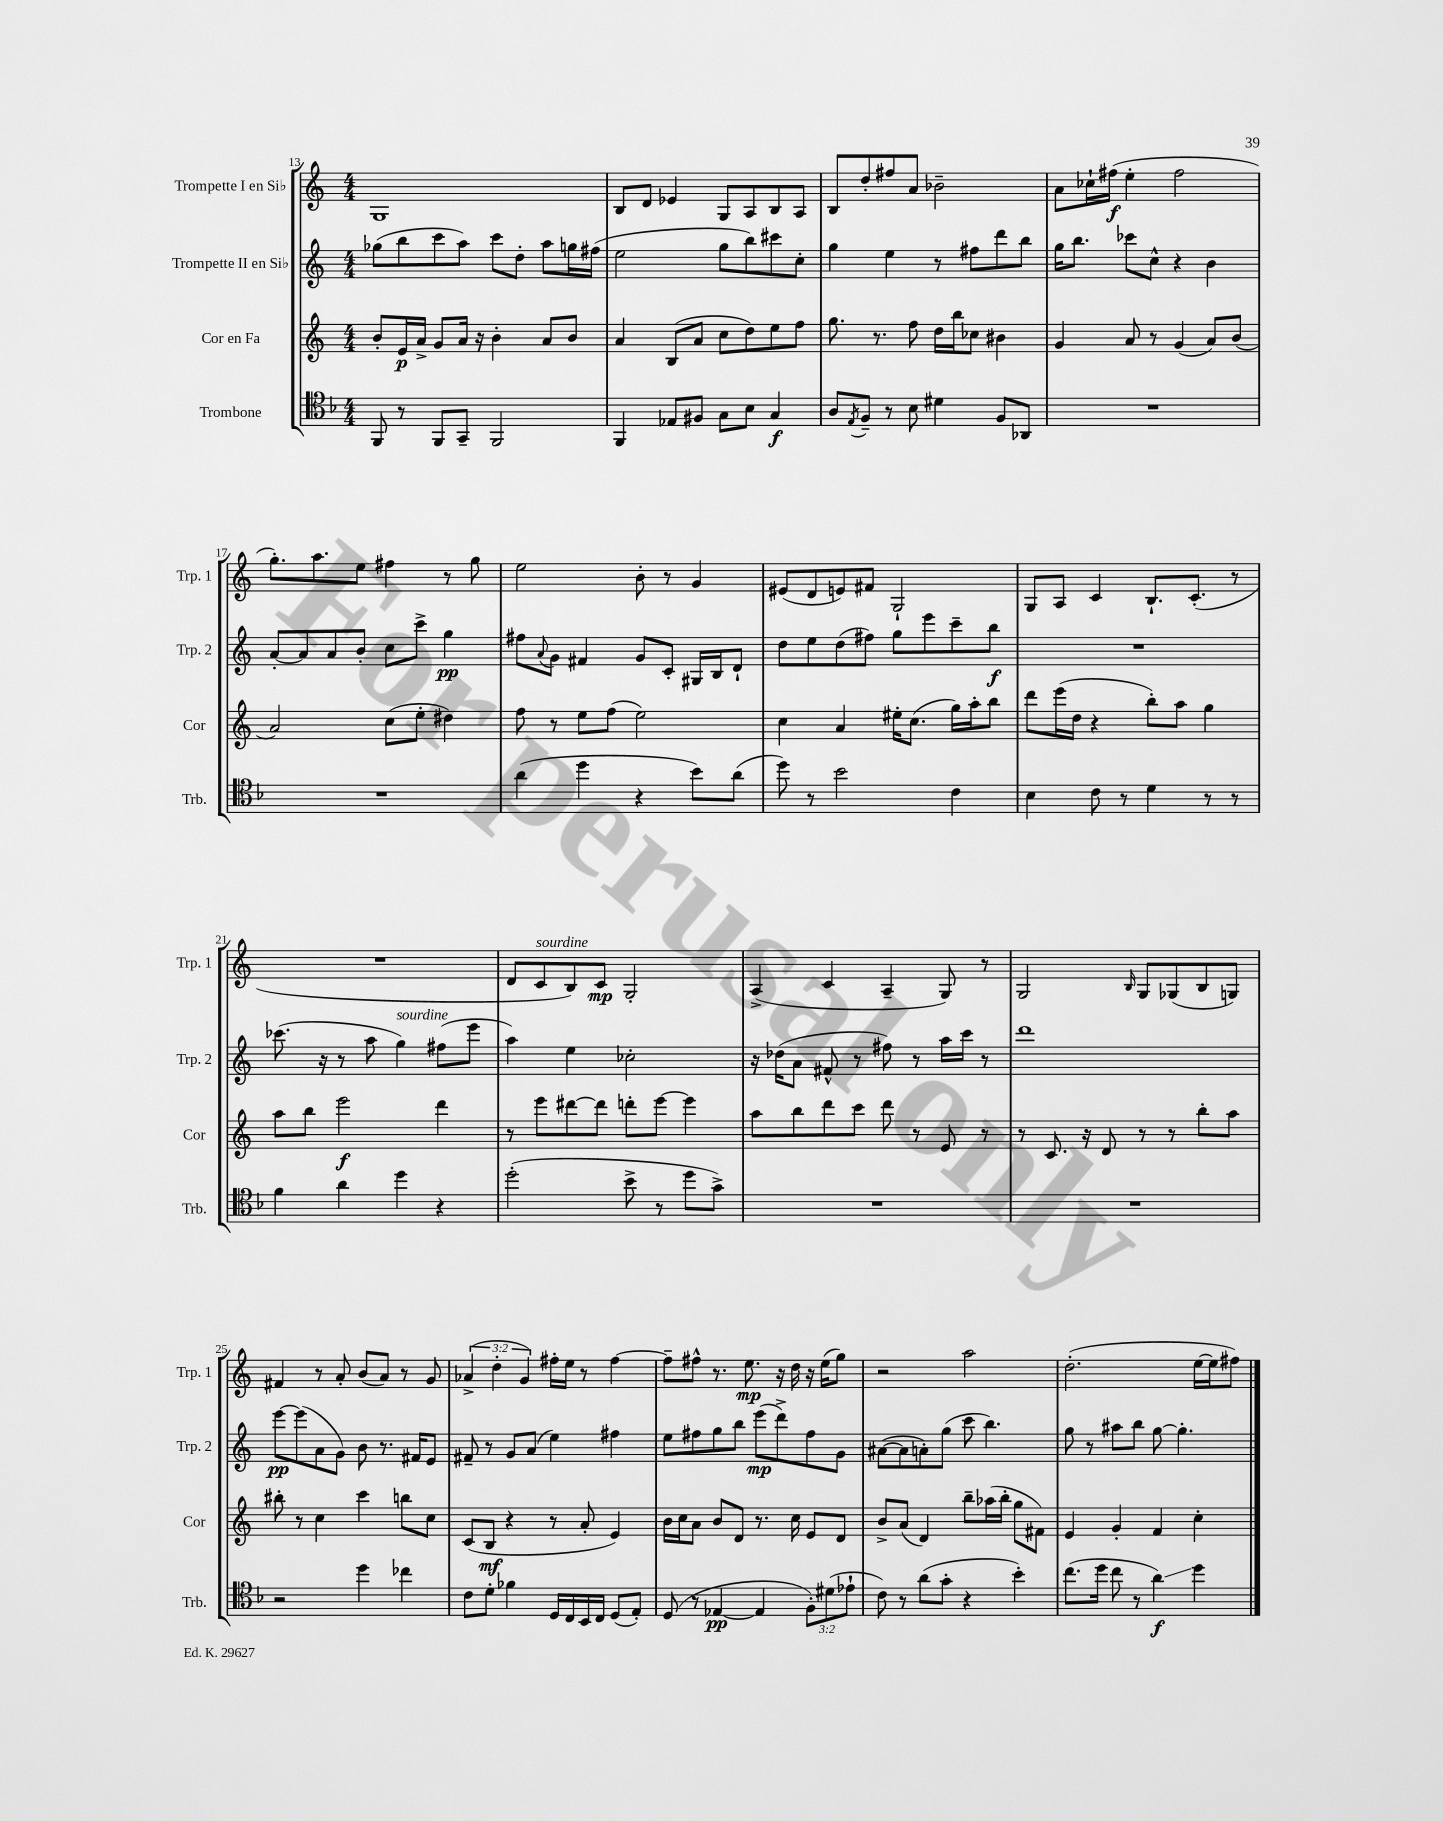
<<
\new StaffGroup <<
\new Staff = "s0" \with { instrumentName = "Trompette I en Sib" shortInstrumentName = "Trp. 1" } {
    \clef treble \key c \major \numericTimeSignature \time 4/4 \override Staff.TupletNumber.text = #tuplet-number::calc-fraction-text
    g1 |
    b8 d'8 ees'4 g8 a8 b8 a8 |
    b8 d''8-. fis''8 a'8 bes'2-- |
    a'8 ces''16-! fis''16\f( e''4-. fis''2 |
    g''8.-.) a''8. e''8 fis''4 r8 g''8 |
    e''2 b'8-. r8 g'4 |
    eis'8( d'8 e'8) fis'8 g2-! |
    g8 a8 c'4 b8.-! c'8.-.( r8 |
    R1 |
    d'8 c'8^\markup { \italic "sourdine" } b8) c'8\mp g2-. |
    a4->( c'4 a4-- g8) r8 |
    g2 \grace { b16 } g8 ges8( b8 g8) |
    fis'4 r8 a'8-. b'8( a'8) r8 g'8 |
    \tuplet 3/2 { aes'4->( d''4-. g'4) } fis''16-. e''16 r8 fis''4~ |
    fis''8-- fis''8-^ r8. e''8.\mp r16 d''16 r16 e''16( g''8) |
    r2 a''2 |
    d''2.-.( e''16~ e''16 fis''8) \bar "|." |
}
\new Staff = "s1" \with { instrumentName = "Trompette II en Sib" shortInstrumentName = "Trp. 2" } {
    \clef treble \key c \major \numericTimeSignature \time 4/4
    ges''8( b''8 c'''8 a''8) c'''8 d''8-. a''8 g''16 fis''16( |
    e''2 g''8 b''8) cis'''8 c''8-. |
    g''4 e''4 r8 fis''8 d'''8 b''8 |
    g''16 b''8. ces'''8 c''8-^ r4 b'4 |
    a'8~-. a'8 a'8 b'8-. c''8 c'''8-> g''4\pp |
    fis''8 \appoggiatura { a'8 } g'8 fis'4 g'8 c'8-. gis16 b16 d'8-! |
    d''8 e''8 d''8( fis''8) g''8 e'''8 c'''8-- b''8\f |
    R1 |
    ces'''8.( r16 r8 a''8 g''4^\markup { \italic "sourdine" }) fis''8( e'''8 |
    a''4) e''4 ces''2-. |
    r16 des''16( a'8 fis'8-^ r8 fis''8) r8 a''16 c'''16 r8 |
    d'''1 |
    e'''8~\pp e'''8( a'8 g'8) b'8 r8. fis'16 e'8 |
    fis'8-- r8 g'8 a'8( e''4) fis''4 |
    e''8 fis''8 g''8 b''8 e'''8\mp( d'''8->) fis''8 g'8 |
    ais'8~( ais'8 a'8-.) g''8( c'''8 b''4.) |
    g''8 r8 ais''8 b''8 g''8~ g''4.-. \bar "|." |
}
\new Staff = "s2" \with { instrumentName = "Cor en Fa" shortInstrumentName = "Cor" } {
    \clef treble \key c \major \numericTimeSignature \time 4/4
    b'8-. e'16\p a'16-> g'8 a'16 r16 b'4-. a'8 b'8 |
    a'4 b8( a'8 c''8 d''8) e''8 f''8 |
    g''8. r8. f''8 d''16 b''16 ces''8 bis'4 |
    g'4 a'8 r8 g'4( a'8) b'8( |
    a'2) c''8( e''8-. dis''4) |
    f''8 r8 e''8 f''8( e''2) |
    c''4 a'4 eis''16-. c''8.( g''16) a''16-. b''8 |
    d'''8 e'''16( d''16 r4 b''8-.) a''8 g''4 |
    a''8 b''8 e'''2\f d'''4 |
    r8 e'''8 dis'''8~ dis'''8 d'''8-. e'''8~ e'''4 |
    a''8 b''8 d'''8 c'''8 d'''8 r8 e'8 r8 |
    r8 c'8. r16 d'8 r8 r8 b''8-. a''8 |
    bis''8-. r8 c''4 c'''4 b''8 c''8 |
    c'8( b8\mf r4 r8 a'8-. e'4) |
    b'16 c''16 a'8 b'8 d'8 r8. c''16 e'8 d'8 |
    b'8-> a'8( d'4) b''8-- aes''16( b''16-. g''8 fis'8) |
    e'4 g'4-. f'4 c''4-. \bar "|." |
}
\new Staff = "s3" \with { instrumentName = "Trombone" shortInstrumentName = "Trb." } {
    \clef tenor \key f \major \numericTimeSignature \time 4/4 \override Staff.TupletNumber.text = #tuplet-number::calc-fraction-text
    f,8 r8 f,8 g,8-- f,2 |
    f,4 ees8 fis8 g8 bes8 g4\f |
    a8 \acciaccatura { e8 } f8-- r8 bes8 dis'4 f8 aes,8 |
    R1 |
    R1 |
    a'4( d''4 r4 bes'8) a'8( |
    d''8) r8 bes'2 c'4 |
    bes4 c'8 r8 d'4 r8 r8 |
    f'4 a'4 d''4 r4 |
    d''2-.( bes'8-> r8 d''8 g'8->) |
    R1 |
    R1 |
    r2 d''4 ces''4 |
    c'8 d'8-. fes'4 d16 c16 bes,16 c16 d8( e8-.) |
    d8( r8 ees4~\pp ees4 \tuplet 3/2 { f8-.) dis'8( ees'8-! } |
    c'8) r8 a'8( g'8-. r4 bes'4-.) |
    c''8.( d''16 c''8 r8 a'4\glissando\f) d''4 \bar "|." |
}
>>
>>
\layout { \context { \Score currentBarNumber = #13 } }
